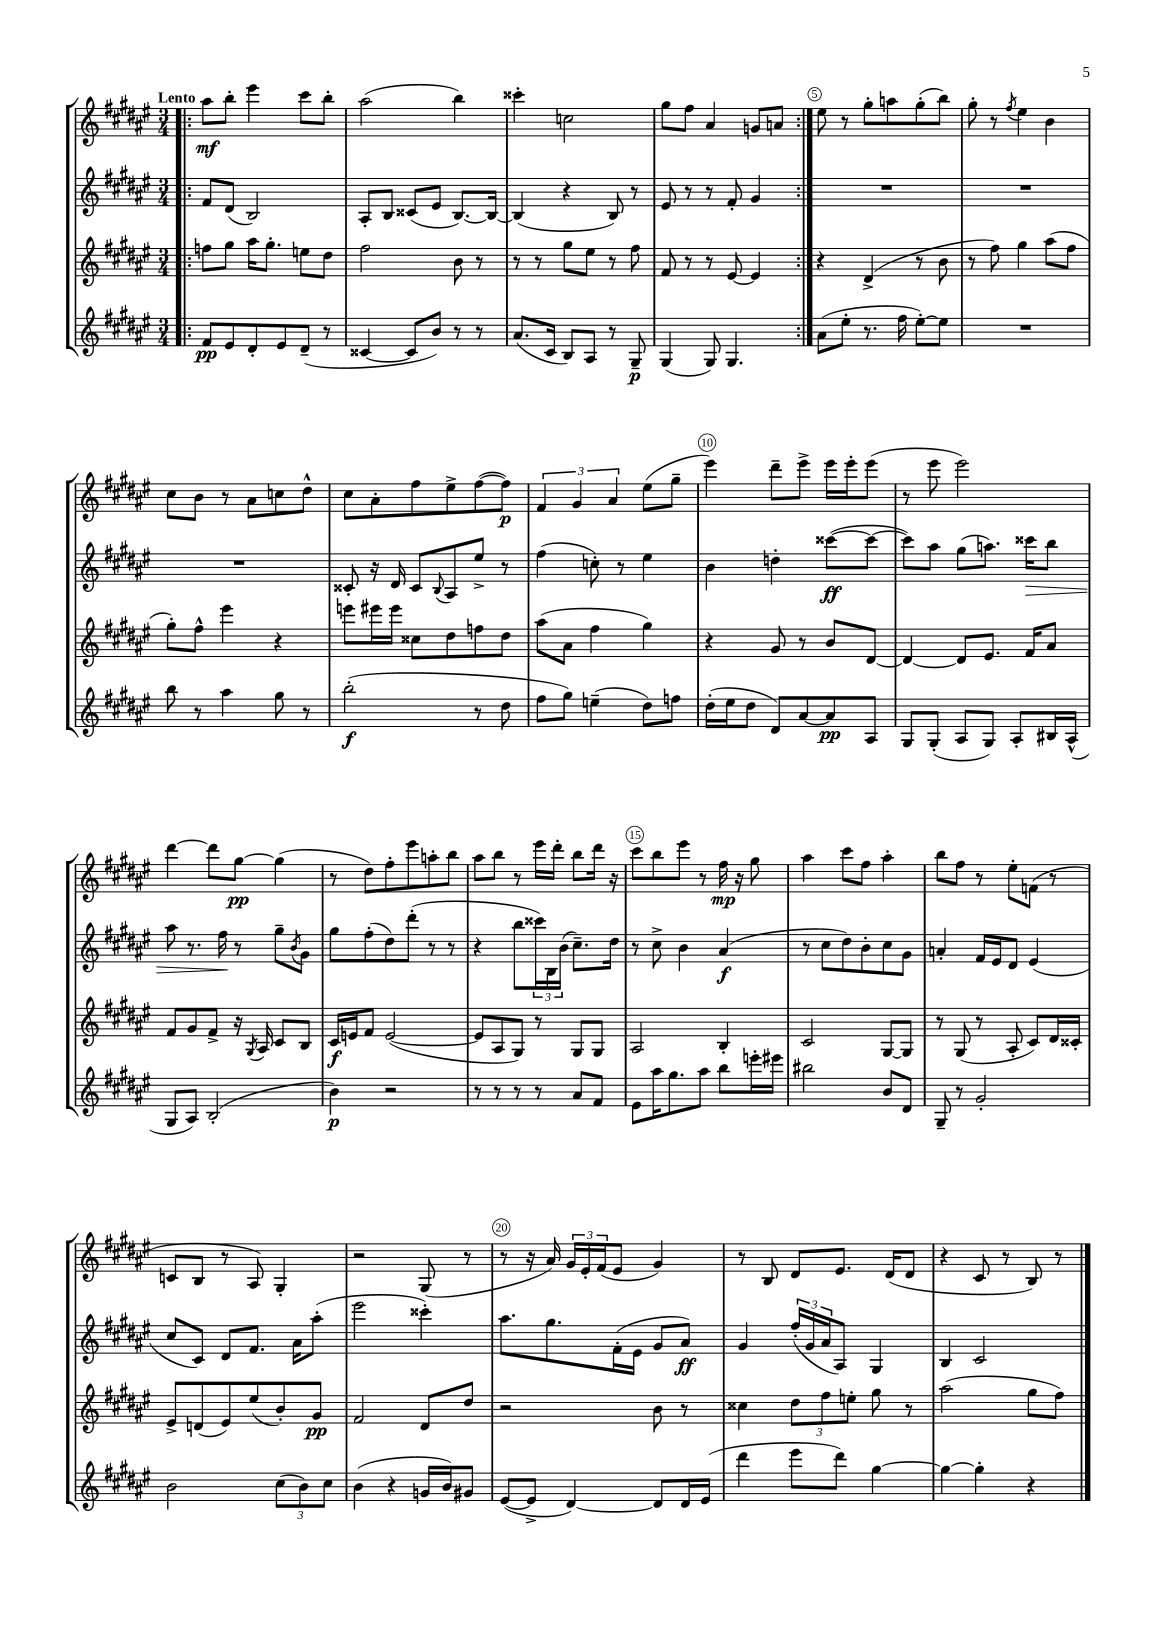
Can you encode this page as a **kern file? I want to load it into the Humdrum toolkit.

**kern	**dynam	**kern	**dynam	**kern	**dynam	**kern	**dynam
*part4	*part4	*part3	*part3	*part2	*part2	*part1	*part1
*staff4	*staff4	*staff3	*staff3	*staff2	*staff2	*staff1	*staff1
*clefG2	*	*clefG2	*	*clefG2	*	*clefG2	*
*k[f#c#g#d#a#e#]	*	*k[f#c#g#d#a#e#]	*	*k[f#c#g#d#a#e#]	*	*k[f#c#g#d#a#e#]	*
*M3/4	*	*M3/4	*	*M3/4	*	*M3/4	*
=1!|:	=1!|:	=1!|:	=1!|:	=1!|:	=1!|:	=1!|:	=1!|:
!	!	!	!	!	!	!LO:TX:a:B:t=Lento	!
8f#/L	pp	8ffn\L	.	8f#/L	.	8aa#\L	mf
8e#/	.	8gg#\J	.	(8d#/J	.	8bb'\J	.
8d#'/	.	16aa#\KL	.	2B/)	.	4eee#\	.
.	.	8.gg#'\J	.	.	.	.	.
8e#/	.	.	.	.	.	.	.
(8d#~/J	.	8een\L	.	.	.	8ccc#\L	.
8r	.	8dd#\J	.	.	.	8bb'\J	.
=2	=2	=2	=2	=2	=2	=2	=2
[4c##X/	.	2ff#\	.	8A#'/L	.	(2aa#\	.
.	.	.	.	8B/J	.	.	.
8c##/L]	.	.	.	(8c##X/L	.	.	.
8b/J)	.	.	.	8e#/J	.	.	.
8r	.	8b\	.	[8.B/L)	.	4bb\)	.
8r	.	8r	.	.	.	.	.
.	.	.	.	16B/Jk_	.	.	.
=3	=3	=3	=3	=3	=3	=3	=3
(8.a#/L	.	8r	.	(4B/]	.	4ccc##X'\	.
.	.	8r	.	.	.	.	.
16c#/Jk	.	.	.	.	.	.	.
8B/L)	.	8gg#\L	.	4r	.	2ccn\	.
8A#/J	.	8ee#\J	.	.	.	.	.
8r	.	8r	.	8B/)	.	.	.
8G#~/	p	8ff#\	.	8r	.	.	.
=4	=4	=4	=4	=4	=4	=4	=4
(4G#/	.	8f#/	.	8e#/	.	8gg#\L	.
.	.	8r	.	8r	.	8ff#\J	.
8G#/)	.	8r	.	8r	.	4a#/	.
4.G#/	.	[8e#/	.	8f#'/	.	.	.
.	.	4e#/]	.	4g#/	.	8gn/L	.
.	.	.	.	.	.	8an/J	.
=5:|!	=5:|!	=5:|!	=5:|!	=5:|!	=5:|!	=5:|!	=5:|!
(8a#\L	.	4r	.	2.r	.	8ee#\	.
8ee#'\J	.	.	.	.	.	8r	.
8.r	.	(4d#^/	.	.	.	8gg#'\L	.
.	.	.	.	.	.	8aan\	.
16ff#\	.	.	.	.	.	.	.
[8ee#'\L)	.	8r	.	.	.	(8gg#'\	.
8ee#\J]	.	8b\	.	.	.	8bb\J)	.
=6	=6	=6	=6	=6	=6	=6	=6
2.r	.	8r	.	2.r	.	8gg#'\	.
.	.	8ff#\)	.	.	.	8r	.
.	.	.	.	.	.	8qff#/	.
.	.	4gg#\	.	.	.	4ee#\	.
.	.	(8aa#\L	.	.	.	4b\	.
.	.	8ff#\J	.	.	.	.	.
!!LO:LB:g=z
=7	=7	=7	=7	=7	=7	=7	=7
8bb\	.	8gg#'\L)	.	2.r	.	8cc#\L	.
8r	.	8ff#^^\J	.	.	.	8b\J	.
4aa#\	.	4eee#\	.	.	.	8r	.
.	.	.	.	.	.	8a#\L	.
8gg#\	.	4r	.	.	.	8ccn\	.
8r	.	.	.	.	.	8dd#^^\J	.
=8	=8	=8	=8	=8	=8	=8	=8
(2bb'\	f	8eeen\L	.	8c##X'/	.	8cc#\L	.
.	.	16eee#X\L	.	16r	.	8a#'\	.
.	.	16eee#\JJ	.	16d#/	.	.	.
.	.	8cc##X\L	.	8c##/L	.	8ff#\	.
.	.	.	.	8qqB/	.	.	.
.	.	8dd#\	.	8A#/	.	8ee#^\	.
8r	.	8ffn\	.	8ee#^/J	.	([8ff#\	.
8dd#\	.	8dd#\J	.	8r	.	8ff#\J])	p
=9	=9	=9	=9	=9	=9	=9	=9
8ff#\L	.	(8aa#\L	.	(4ff#\	.	6f#/	.
8gg#\J)	.	8a#\J	.	.	.	.	.
.	.	.	.	.	.	6g#/	.
(4een~\	.	4ff#\	.	8ccn'\)	.	.	.
.	.	.	.	.	.	6a#/	.
.	.	.	.	8r	.	.	.
8dd#\L)	.	4gg#\)	.	4ee#\	.	(8ee#\L	.
8ffn\J	.	.	.	.	.	8gg#~\J	.
=10	=10	=10	=10	=10	=10	=10	=10
(16dd#'\LL	.	4r	.	4b\	.	4eee#\)	.
16ee#\J	.	.	.	.	.	.	.
8dd#\J	.	.	.	.	.	.	.
8d#/L)	.	8g#/	.	4ddn'\	.	8ddd#~\L	.
[8a#/	.	8r	.	.	.	8eee#^\J	.
8a#/]	pp	8b/L	.	([8ccc##X\L	ff	16eee#\LL	.
.	.	.	.	.	.	16eee#'\J	.
8A#/J	.	[8d#/J	.	8ccc##\J_	.	(8eee#\J	.
=11	=11	=11	=11	=11	=11	=11	=11
8G#/L	.	4d#/_	.	8ccc##\L])	.	8r	.
(8G#'/J	.	.	.	8aa#\J	.	8eee#\	.
8A#/L	.	8d#/L]	.	(8gg#\L	.	2eee#\)	.
8G#/J)	.	8.e#/J	.	8.aan\J)	.	.	.
8A#'/L	.	.	.	.	.	.	.
!	!	!	!	!	!LO:HP:b	!	!
.	.	16f#/KL	.	16ccc##X\KL	>	.	.
16B#X/L	.	8a#/J	.	8bb\J	.	.	.
(16A#^^/JJ	.	.	.	.	.	.	.
!!LO:LB:g=z
=12	=12	=12	=12	=12	=12	=12	=12
8G#/L	.	8f#/L	.	8aa#\	.	[4ddd#\	.
8A#/J)	.	8g#/	.	8.r	.	.	.
(2B'/	.	8f#^/J	.	.	.	8ddd#\L]	.
.	.	.	.	16ff#\	.	.	.
.	.	16r	.	8r	]	[8gg#\J	pp
.	.	8qG#/	.	.	.	.	.
.	.	16A#/	.	.	.	.	.
.	.	8c#/L	.	8gg#~\L	.	(4gg#\]	.
.	.	.	.	8qb/	.	.	.
.	.	8B/J	.	8g#\J	.	.	.
=13	=13	=13	=13	=13	=13	=13	=13
4b\)	p	16c#/LL	f	8gg#\L	.	8r	.
.	.	16en/J	.	.	.	.	.
.	.	8f#/J	.	(8ff#'\	.	8dd#\L)	.
2r	.	([2e/	.	8dd#\)	.	8ff#'\	.
.	.	.	.	(8ddd#'\J	.	8eee#\	.
.	.	.	.	8r	.	8aan'\	.
.	.	.	.	8r	.	8bb\J	.
=14	=14	=14	=14	=14	=14	=14	=14
8r	.	8e/L]	.	4r	.	8aa#\L	.
8r	.	8A#/	.	.	.	8bb\J	.
8r	.	8G#/J)	.	8bb\L	.	8r	.
8r	.	8r	.	24ccc##X\L)	.	16eee#\LL	.
.	.	.	.	24B\	.	.	.
.	.	.	.	.	.	16ddd#'\JJ	.
.	.	.	.	(24b\JJ	.	.	.
8a#/L	.	8G#/L	.	8.cc#~\L)	.	8bb\L	.
8f#/J	.	8G#/J	.	.	.	16ddd#\Jk	.
.	.	.	.	16dd#\Jk	.	16r	.
=15	=15	=15	=15	=15	=15	=15	=15
8e#\L	.	2A#/	.	8r	.	8ccc#\L	.
16aa#\K	.	.	.	8cc#^\	.	8bb\	.
8.gg#\	.	.	.	.	.	.	.
.	.	.	.	4b\	.	8eee#\J	.
8aa#\J	.	.	.	.	.	8r	.
8bb\L	.	4B'/	.	(4a#/	f	16ff#\	mp
.	.	.	.	.	.	16r	.
16eeen'\L	.	.	.	.	.	8gg#\	.
16eee#X\JJ	.	.	.	.	.	.	.
=16	=16	=16	=16	=16	=16	=16	=16
2bb#X\	.	2c#/	.	8r	.	4aa#\	.
.	.	.	.	8cc#\L	.	.	.
.	.	.	.	8dd#\)	.	8ccc#\L	.
.	.	.	.	8b'\	.	8ff#\J	.
8b/L	.	[8G#/L	.	8cc#\	.	4aa#'\	.
8d#/J	.	8G#/J]	.	8g#\J	.	.	.
=17	=17	=17	=17	=17	=17	=17	=17
8G#~/	.	8r	.	4an'/	.	8bb\L	.
8r	.	(8G#/	.	.	.	8ff#\J	.
2g#'/	.	8r	.	16f#/LL	.	8r	.
.	.	.	.	16e#/J	.	.	.
.	.	8A#'/	.	8d#/J	.	8ee#'\L	.
.	.	8c#/L)	.	(4e#/	.	(8fn\J	.
.	.	16d#/L	.	.	.	8r	.
.	.	16c##X'/JJ	.	.	.	.	.
!!LO:LB:g=z
=18	=18	=18	=18	=18	=18	=18	=18
2b\	.	8e#^/L	.	8cc#/L	.	8cn/L	.
.	.	(8dn/	.	8c#/J)	.	8B/J	.
.	.	8e#/)	.	8d#/L	.	8r	.
.	.	(8ee#/	.	8.f#/J	.	8A#/)	.
(12cc#\L	.	8b'/)	.	.	.	4G#'/	.
.	.	.	.	16a#\KL	.	.	.
12b\)	.	.	.	.	.	.	.
.	.	8g#/J	pp	(8aa#'\J	.	.	.
12cc#\J	.	.	.	.	.	.	.
=19	=19	=19	=19	=19	=19	=19	=19
(4b\	.	2f#/	.	2eee#\	.	2r	.
4r	.	.	.	.	.	.	.
16gn/LL	.	8d#/L	.	4ccc##X'\)	.	(8G#/	.
16b/J)	.	.	.	.	.	.	.
8g#X/J	.	8dd#/J	.	.	.	8r	.
=20	=20	=20	=20	=20	=20	=20	=20
([8e#/L	.	2r	.	8.aa#\L	.	8r	.
8e#^/J]	.	.	.	.	.	16r	.
.	.	.	.	8.gg#\	.	16a#/)	.
[4d#/)	.	.	.	.	.	24g#/LL	.
.	.	.	.	.	.	24e#'/	.
.	.	.	.	.	.	(24f#/J	.
.	.	.	.	(16f#'\L	.	8e#/J	.
.	.	.	.	16e#\JJ	.	.	.
8d#/L]	.	8b\	.	8g#/L	.	4g#/)	.
16d#/L	.	8r	.	8a#/J)	ff	.	.
(16e#/JJ	.	.	.	.	.	.	.
=21	=21	=21	=21	=21	=21	=21	=21
4ddd#\	.	4cc##X\	.	4g#/	.	8r	.
.	.	.	.	.	.	8B/	.
8eee#\L	.	12dd#\L	.	(24ff#'/LL	.	8d#/L	.
.	.	.	.	24g#/	.	.	.
.	.	12ff#\	.	24a#/J	.	.	.
8ddd#\J)	.	.	.	8A#/J)	.	8.e#/J	.
.	.	12een'\J	.	.	.	.	.
[4gg#\	.	8gg#\	.	4G#/	.	.	.
.	.	.	.	.	.	(16d#/KL	.
.	.	8r	.	.	.	8d#/J	.
=22	=22	=22	=22	=22	=22	=22	=22
4gg#\_	.	(2aa#\	.	4B/	.	4r	.
4gg#'\]	.	.	.	2c#/	.	8c#/	.
.	.	.	.	.	.	8r	.
4r	.	8gg#\L	.	.	.	8B/)	.
.	.	8ff#\J)	.	.	.	8r	.
==	==	==	==	==	==	==	==
*-	*-	*-	*-	*-	*-	*-	*-
